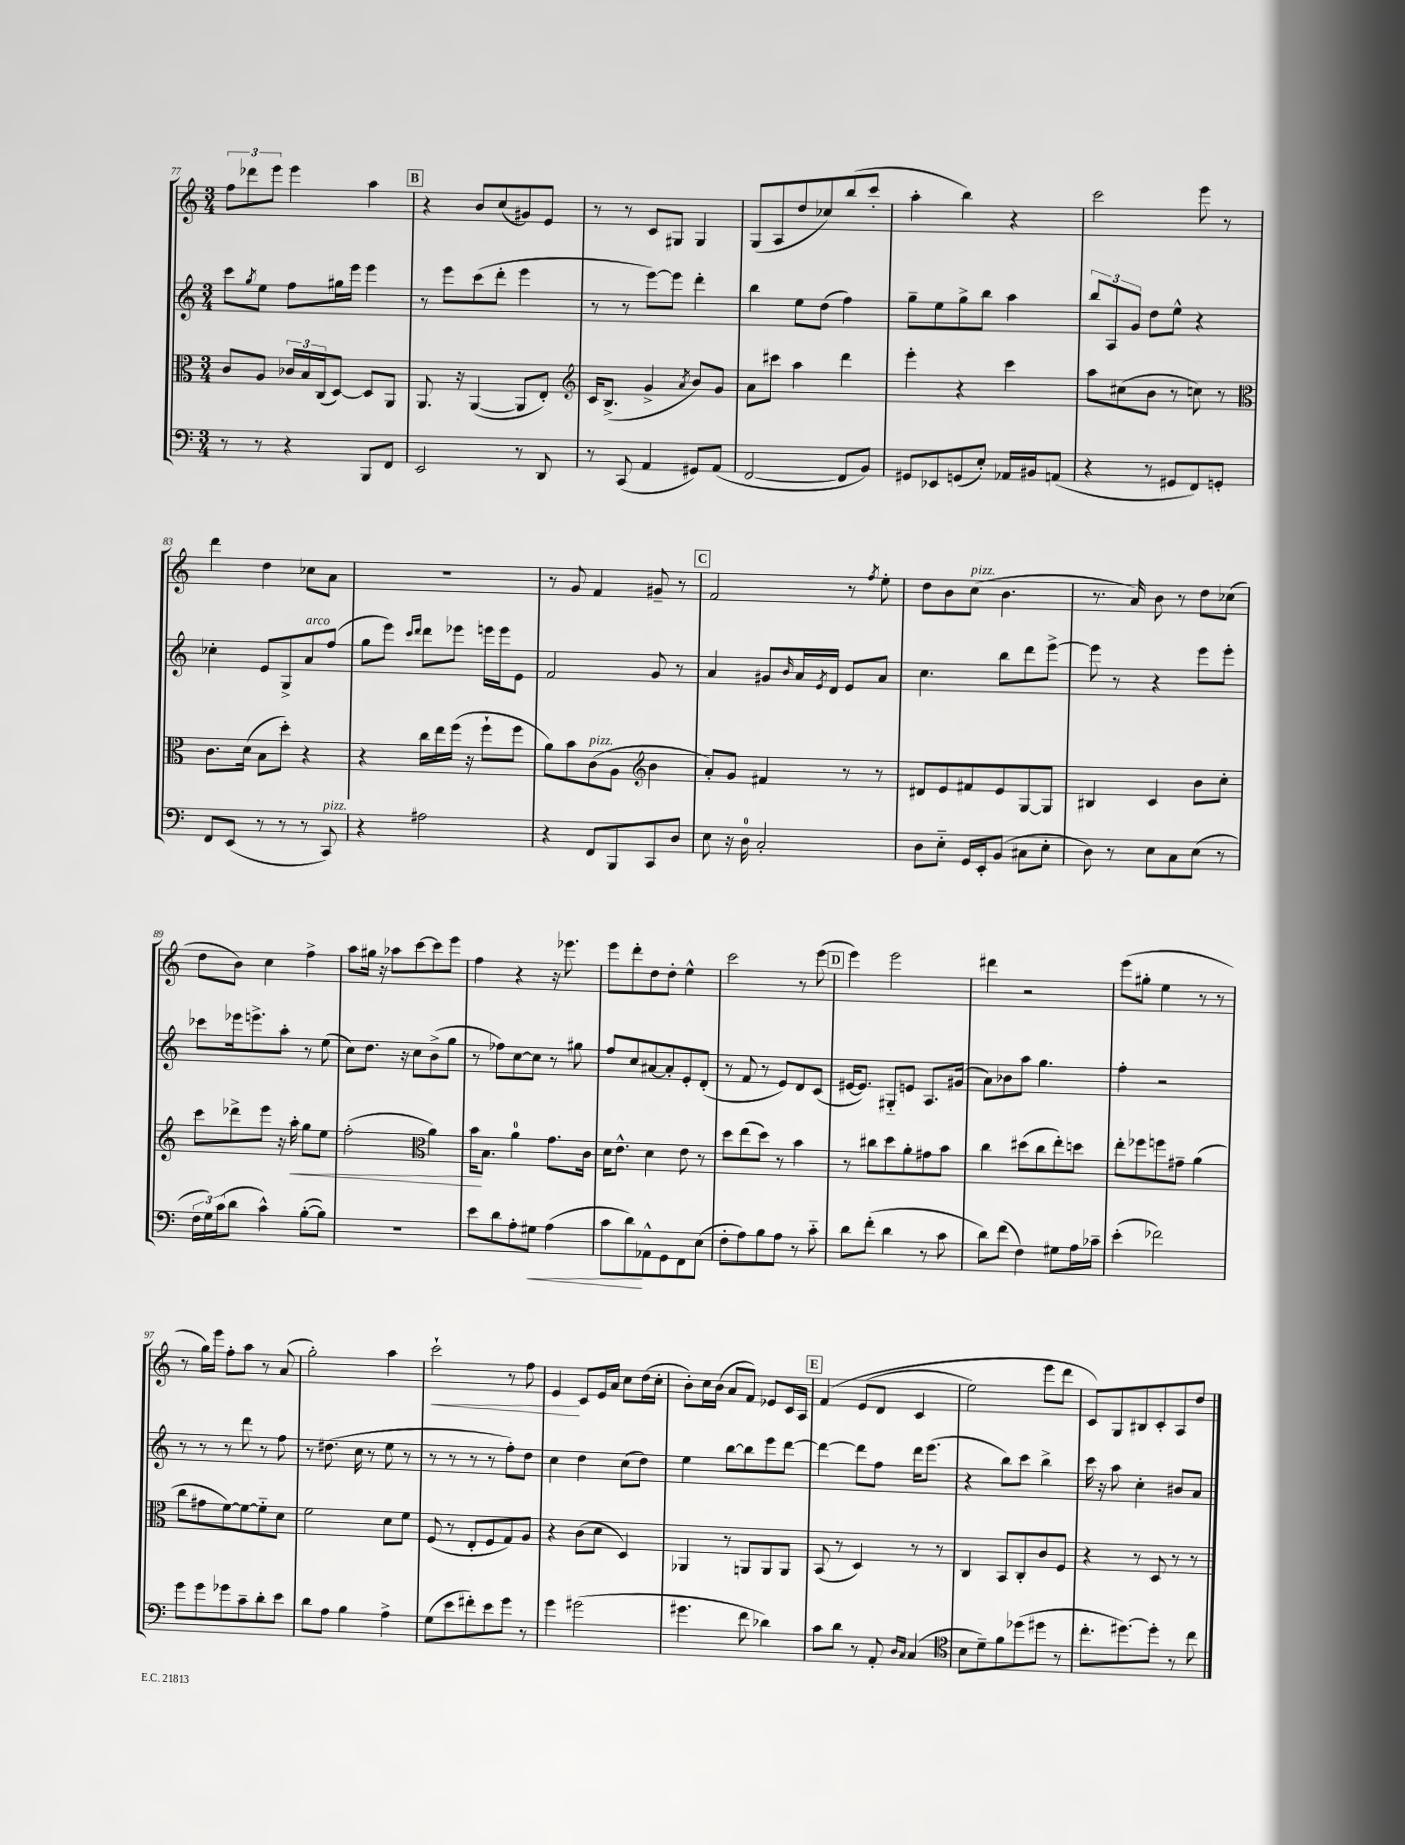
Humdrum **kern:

**kern	**dynam	**kern	**dynam	**kern	**kern	**dynam
*part4	*part4	*part3	*part3	*part2	*part1	*part1
*staff4	*staff4	*staff3	*staff3	*staff2	*staff1	*staff1
*clefF4	*	*clefC3	*	*clefG2	*clefG2	*
*k[]	*	*k[]	*	*k[]	*k[]	*
*M3/4	*	*M3/4	*	*M3/4	*M3/4	*
=77	=77	=77	=77	=77	=77	=77
8r	.	8c/L	.	8ccc\L	12ff\L	.
.	.	.	.	.	12ddd-X\	.
.	.	.	.	8qgg/	.	.
8r	.	8A/J	.	8ee\J	.	.
.	.	.	.	.	12eee\J	.
4r	.	24c-X/LL	.	8ff\L	4eee\	.
.	.	24B/	.	.	.	.
.	.	(24C/J	.	.	.	.
.	.	[8D/J)	.	16gg#X\L	.	.
.	.	.	.	16eee\JJ	.	.
8BBB/L	.	8D/L]	.	4eee\	4aa\	.
8FF/J	.	8AA/J	.	.	.	.
!!LO:REH:place=s1:t=B
=78	=78	=78	=78	=78	=78	=78
2EE/	.	8.AA/	.	8r	4r	.
.	.	.	.	8eee\L	.	.
.	.	16r	.	.	.	.
.	.	([4AA/	.	(8ccc\	8b/L	.
.	.	.	.	8ddd'\J	(8cc/	.
8r	.	8AA/L]	.	4eee\	8g#X/)	.
8DD/	.	8E'/J)	.	.	8e/J	.
=79	=79	=79	=79	=79	=79	=79
*	*	*clefG2	*	*	*	*
8r	.	16c/KL	.	8r	8r	.
.	.	(8.B^/J	.	.	.	.
(8CC/	.	.	.	8r	8r	.
4AA/	.	4g^/	.	[8eee\L)	8c/L	.
.	.	.	.	8eee\J]	8G#X/J	.
.	.	8qa/	.	.	.	.
8GG#X/L)	.	8b/L)	.	4ddd'\	4G#/	.
(8AA/J	.	8g/J	.	.	.	.
=80	=80	=80	=80	=80	=80	=80
[2FF/	.	8a\L	.	4bb\	(8G/L	.
.	.	8ccc#X\J	.	.	8A/	.
.	.	4aa\	.	8ee\L	8dd/	.
.	.	.	.	(8dd\J	8cc-X/)	.
8FF/L]	.	4ddd\	.	4ff\)	(8bb/	.
8BB/J)	.	.	.	.	8ccc'/J	.
=81	=81	=81	=81	=81	=81	=81
8GG#X/L	.	4eee'\	.	8gg~\L	4aa'\	.
8EE-X/	.	.	.	8ee\	.	.
(8GGn/	.	4r	.	8gg^\	4bb\)	.
8E'/J)	.	.	.	8bb\J	.	.
16AA-X/LL	.	4ccc\	.	4aa\	4r	.
16BB#X/J	.	.	.	.	.	.
(8AAn/J	.	.	.	.	.	.
=82	=82	=82	=82	=82	=82	=82
4r	.	8aa\L	.	12bb/L	2ccc\	.
.	.	.	.	12A/	.	.
.	.	(8cc#X\	.	.	.	.
.	.	.	.	12g/J	.	.
8r	.	8b\J	.	8dd\L	.	.
8GG#X/L	.	8r	.	8ee^^\J	.	.
8FF/)	.	8ccn\)	.	4r	8eee\	.
8GGn'/J	.	8r	.	.	8r	.
!!LO:LB:g=z
=83	=83	=83	=83	=83	=83	=83
*	*	*clefC3	*	*	*	*
8FF/L	.	8.c\L	.	4cc-X'\	4ddd\	.
(8EE/J	.	.	.	.	.	.
.	.	(16d\Jk	.	.	.	.
8r	.	8B\L	.	8e/L	4dd\	.
8r	.	8dd'\J)	.	8G^/	.	.
!	!	!	!	!LO:TX:a:i:t=arco	!	!
8r	.	4r	.	8a/	8cc-X\L	.
!LO:TX:a:i:t=pizz.	!	!	!	!	!	!
8CC/)	.	.	.	(8ff/J	8a\J	.
=84	=84	=84	=84	=84	=84	=84
4r	.	4r	.	8gg\L	2.r	.
.	.	.	.	8eee\J)	.	.
.	.	.	.	16qqccc/LL	.	.
.	.	.	.	16qqddd/JJ	.	.
2A#X\	.	16cc\LL	.	8ddd\L	.	.
.	.	16ee\	.	.	.	.
.	.	(16ff\JJ	.	8eee-X\J	.	.
.	.	16r	.	.	.	.
.	.	8ff`\L	.	16eeen\LL	.	.
.	.	.	.	16eee\J	.	.
.	.	8ff\J	.	8e\J	.	.
=85	=85	=85	=85	=85	=85	=85
4r	.	8a\L)	.	2f/	8r	.
.	.	8b\	.	.	8g/	.
!	!	!LO:TX:a:i:t=pizz.	!	!	!	!
8FF/L	.	(8c\	.	.	4f/	.
8BBB/	.	8A\J	.	.	.	.
*	*	*clefG2	*	*	*	*
8CC/	.	4b\	.	8g/	8g#X~/	.
8D/J	.	.	.	8r	8r	.
!!LO:REH:place=s1:t=C
=86	=86	=86	=86	=86	=86	=86
8E\	.	8a'/L)	.	4a/	2f/	.
16r	.	8g/J	.	.	.	.
16D\	.	.	.	.	.	.
2C'/	.	4f#X/	.	8g#X/L	.	.
.	.	.	.	16qqb/	.	.
.	.	.	.	16a/L	.	.
.	.	.	.	8qe/	.	.
.	.	.	.	16d/JJ	.	.
.	.	8r	.	8e/L	8r	.
.	.	.	.	.	8qff/	.
.	.	8r	.	8a/J	8ee'\	.
=87	=87	=87	=87	=87	=87	=87
8D\L	.	8d#X/L	.	4.cc\	8dd\L	.
8E\J	.	8e/	.	.	8b\	.
!	!	!	!	!	!LO:TX:a:i:t=pizz.	!
16GG/LL	.	8f#X/	.	.	(8cc\J	.
16EE'/J	.	.	.	.	.	.
(8BB/J	.	8e/	.	8bb\L	4.b\	.
8C#X\L	.	[8G/	.	8ddd\	.	.
8E'\J	.	8G/J]	.	[8eee^\J	.	.
=88	=88	=88	=88	=88	=88	=88
8D\)	.	4B#X/	.	8eee\]	8.r	.
8r	.	.	.	8r	.	.
.	.	.	.	.	16a/)	.
8E\L	.	4c/	.	4r	8b\	.
8C\	.	.	.	.	8r	.
(8E\J	.	8b\L	.	8eee\L	8dd\L	.
8r	.	8cc'\J	.	8eee'\J	(8cc-X\J	.
!!LO:LB:g=z
=89	=89	=89	=89	=89	=89	=89
24F\LL	.	8ccc\L	.	8ccc-X\L	8dd\L	.
24G\)	.	.	.	.	.	.
(24c\J	.	.	.	.	.	.
8d\J	.	8ddd-X^\	.	16eee-X\k	8b\J)	.
.	.	.	.	8.eeen^\	.	.
4c^^\)	.	8eee\J	.	.	4cc\	.
.	.	16r	.	8aa'\J	.	.
!	!	!	!LO:HP:b	!	!	!
.	.	16aa'\	<	.	.	.
([8B'\L	.	8gg\L	.	8r	4ff^\	.
8B\J])	.	8ee\J	.	(8ee\	.	.
=90	=90	=90	=90	=90	=90	=90
2.r	.	(2ff'\	.	8cc\L)	8aa\L	.
.	.	.	.	8.dd\J	16gg#X\Jk	.
.	.	.	.	.	16r	.
.	.	.	.	.	8aa-X\L	.
.	.	.	.	16r	.	.
.	.	.	.	8cc\L	[8ccc\	.
*	*	*clefC3	*	*	*	*
.	.	4a\)	.	(8b^\	8ccc\]	.
.	.	.	.	8gg\J	8eee\J	.
=91	=91	=91	=91	=91	=91	=91
8e\L	.	16b\KL	.	8r	4ff\	.
.	.	8.B\J	[	.	.	.
8d\	.	.	.	8ff-X\L)	.	.
8A'\	.	4a\	.	[8cc\	4r	.
!	!LO:HP:b	!	!	!	!	!
8G#X\J	<	.	.	8cc\J]	.	.
(4A\	.	8.g\L	.	8r	16r	.
.	.	.	.	.	8.eee-X\	.
.	.	.	.	8gg#X\	.	.
.	.	16c\Jk	.	.	.	.
=92	=92	=92	=92	=92	=92	=92
8c\L	.	16d\KL	.	8ff/L	8eee\L	.
.	.	8.e^^\J	.	.	.	.
8d\)	.	.	.	8cc/	8ddd'\	.
8AA-X^^\	[	4d\	.	[8a#X/	8dd\	.
8GG\	.	.	.	8a#'/]	8dd'\J	.
8FF\	.	8e\	.	8e'/	4ee^^\	.
(8E\J	.	8r	.	(8d'/J	.	.
=93	=93	=93	=93	=93	=93	=93
8F'\L	.	8dd\L	.	8r	2ccc\	.
8A\)	.	(8ee\	.	8f/	.	.
8B\	.	8dd\J)	.	8r	.	.
8A\J	.	8r	.	8e/L)	.	.
8r	.	4b\	.	8d/	8r	.
8c\	.	.	.	(8c/J	(8eee\	.
!!LO:REH:place=s1:t=D
=94	=94	=94	=94	=94	=94	=94
8d\L	.	8r	.	[16e#X/KL	4eee\)	.
.	.	.	.	8.e#/J])	.	.
(8f'\J	.	8cc#X\L	.	.	.	.
4d\	.	8dd\	.	8G#X/L	2eee\	.
.	.	8a'\	.	8en/J	.	.
8r	.	8g#X\	.	8.A/L	.	.
8c\	.	8b\J	.	.	.	.
.	.	.	.	(16g#X/Jk	.	.
=95	=95	=95	=95	=95	=95	=95
8d\L)	.	4cc\	.	8a\L)	4ddd#X\	.
(8f\J	.	.	.	8b-X\	.	.
4F\)	.	(8dd#X\L	.	8aa\J	2r	.
.	.	8cc\	.	4.gg\	.	.
8G#X\L	.	8ee'\)	.	.	.	.
16A\L	.	8ddn\J	.	.	.	.
16c-X~\JJ	.	.	.	.	.	.
=96	=96	=96	=96	=96	=96	=96
(4e'\	.	8ee'\L	.	4ff'\	(8eee\L	.
.	.	8ff-X\	.	.	8gg#X'\J	.
2f-X\)	.	8ffn\	.	2r	4ee\	.
.	.	8g#X~\J	.	.	.	.
.	.	(4a\	.	.	8r	.
.	.	.	.	.	8r	.
!!LO:LB:g=z
=97	=97	=97	=97	=97	=97	=97
8g\L	.	8cc\L	.	8r	8r	.
8g\	.	8g#X\	.	8r	16gg\LL)	.
.	.	.	.	.	16eee\JJ	.
8g-X\	.	[8f\)	.	8r	8ff'\L	.
8c~\	.	8f\_	.	8ddd\	8aa\J	.
8d'\	.	8f\]	.	8r	8r	.
8e\J	.	8d\J	.	8ff\	(8a/	.
=98	=98	=98	=98	=98	=98	=98
8d\L	.	2f\	.	8r	2gg'\)	.
8A\J	.	.	.	(8.dd#X\	.	.
4B\	.	.	.	.	.	.
.	.	.	.	16cc\	.	.
.	.	.	.	8r	.	.
4A^\	.	8d\L	.	8ee\	4aa\	.
.	.	8f\J	.	8r	.	.
=99	=99	=99	=99	=99	=99	=99
!	!	!	!	!	!	!LO:HP:b
(8G\L	.	(8F/	.	8r	2ccc`\	<
8e\	.	8r	.	8r	.	.
8f#X'\)	.	8E'/L	.	8r	.	.
8e\	.	8F/	.	8r	.	.
8g\J	.	8G/)	.	8ff'\L)	8r	.
8r	.	8A/J	.	8dd\J	8ff\	.
=100	=100	=100	=100	=100	=100	=100
4g\	.	4r	.	4cc\	4e/	.
(2g#X\	.	(8c\L	.	4dd\	8c/L	[
.	.	8d\J	.	.	16e/L	.
.	.	.	.	.	16a/JJ	.
.	.	4D/)	.	(8cc\L	8cc\L	.
.	.	.	.	8dd\J)	(16dd\L	.
.	.	.	.	.	16cc'\JJ	.
=101	=101	=101	=101	=101	=101	=101
4.g#X\	.	4AA-X/	.	4ee\	8b'\L)	.
.	.	.	.	.	16cc\L	.
.	.	.	.	.	(16b\JJ	.
.	.	8r	.	[8bb\L	8a/L	.
8f\	.	8AAn/L	.	8bb\]	8f/J)	.
4d-X\)	.	8AA/	.	8eee\	8e-X/L	.
.	.	8AA/J	.	[8ddd\J	16c/L	.
.	.	.	.	.	16A/JJ	.
!!LO:REH:place=s1:t=E
=102	=102	=102	=102	=102	=102	=102
8c\L	.	(8BB/	.	4ddd\_	(4f/	.
8d\J	.	8r	.	.	.	.
8r	.	4D/)	.	8ddd\L]	(8e/L	.
8AA'/	.	.	.	8ff\J	8d/J	.
16qqD/LL	.	.	.	.	.	.
16qqC/JJ	.	.	.	.	.	.
(4C/	.	8r	.	16ddd\KL	4c/	.
.	.	.	.	(8.eee\J	.	.
.	.	8r	.	.	.	.
=103	=103	=103	=103	=103	=103	=103
*clefC4	*	*	*	*	*	*
8B\L	.	4C/	.	4r	2ee\)	.
8d~\)	.	.	.	.	.	.
8f\	.	8BB/L	.	8bb\L)	.	.
(8dd-X\	.	8C'/	.	8ccc\J	.	.
8dd#X\J	.	8c/	.	4bb^\	8eee\L	.
8r	.	8F/J	.	.	8ddd\J	.
=104	=104	=104	=104	=104	=104	=104
8.cc'\L	.	4r	.	16ccc\	8c/L)	.
.	.	.	.	16r	.	.
.	.	.	.	8aa\	8G/	.
[8.dd#X\)	.	.	.	.	.	.
.	.	8r	.	4cc'\	8B#X/	.
8dd#'\J]	.	8D/	.	.	8c'/	.
8r	.	8r	.	8b#X/L	8A/	.
8cc\	.	8r	.	8a/J	8dd/J	.
==	==	==	==	==	==	==
*-	*-	*-	*-	*-	*-	*-
